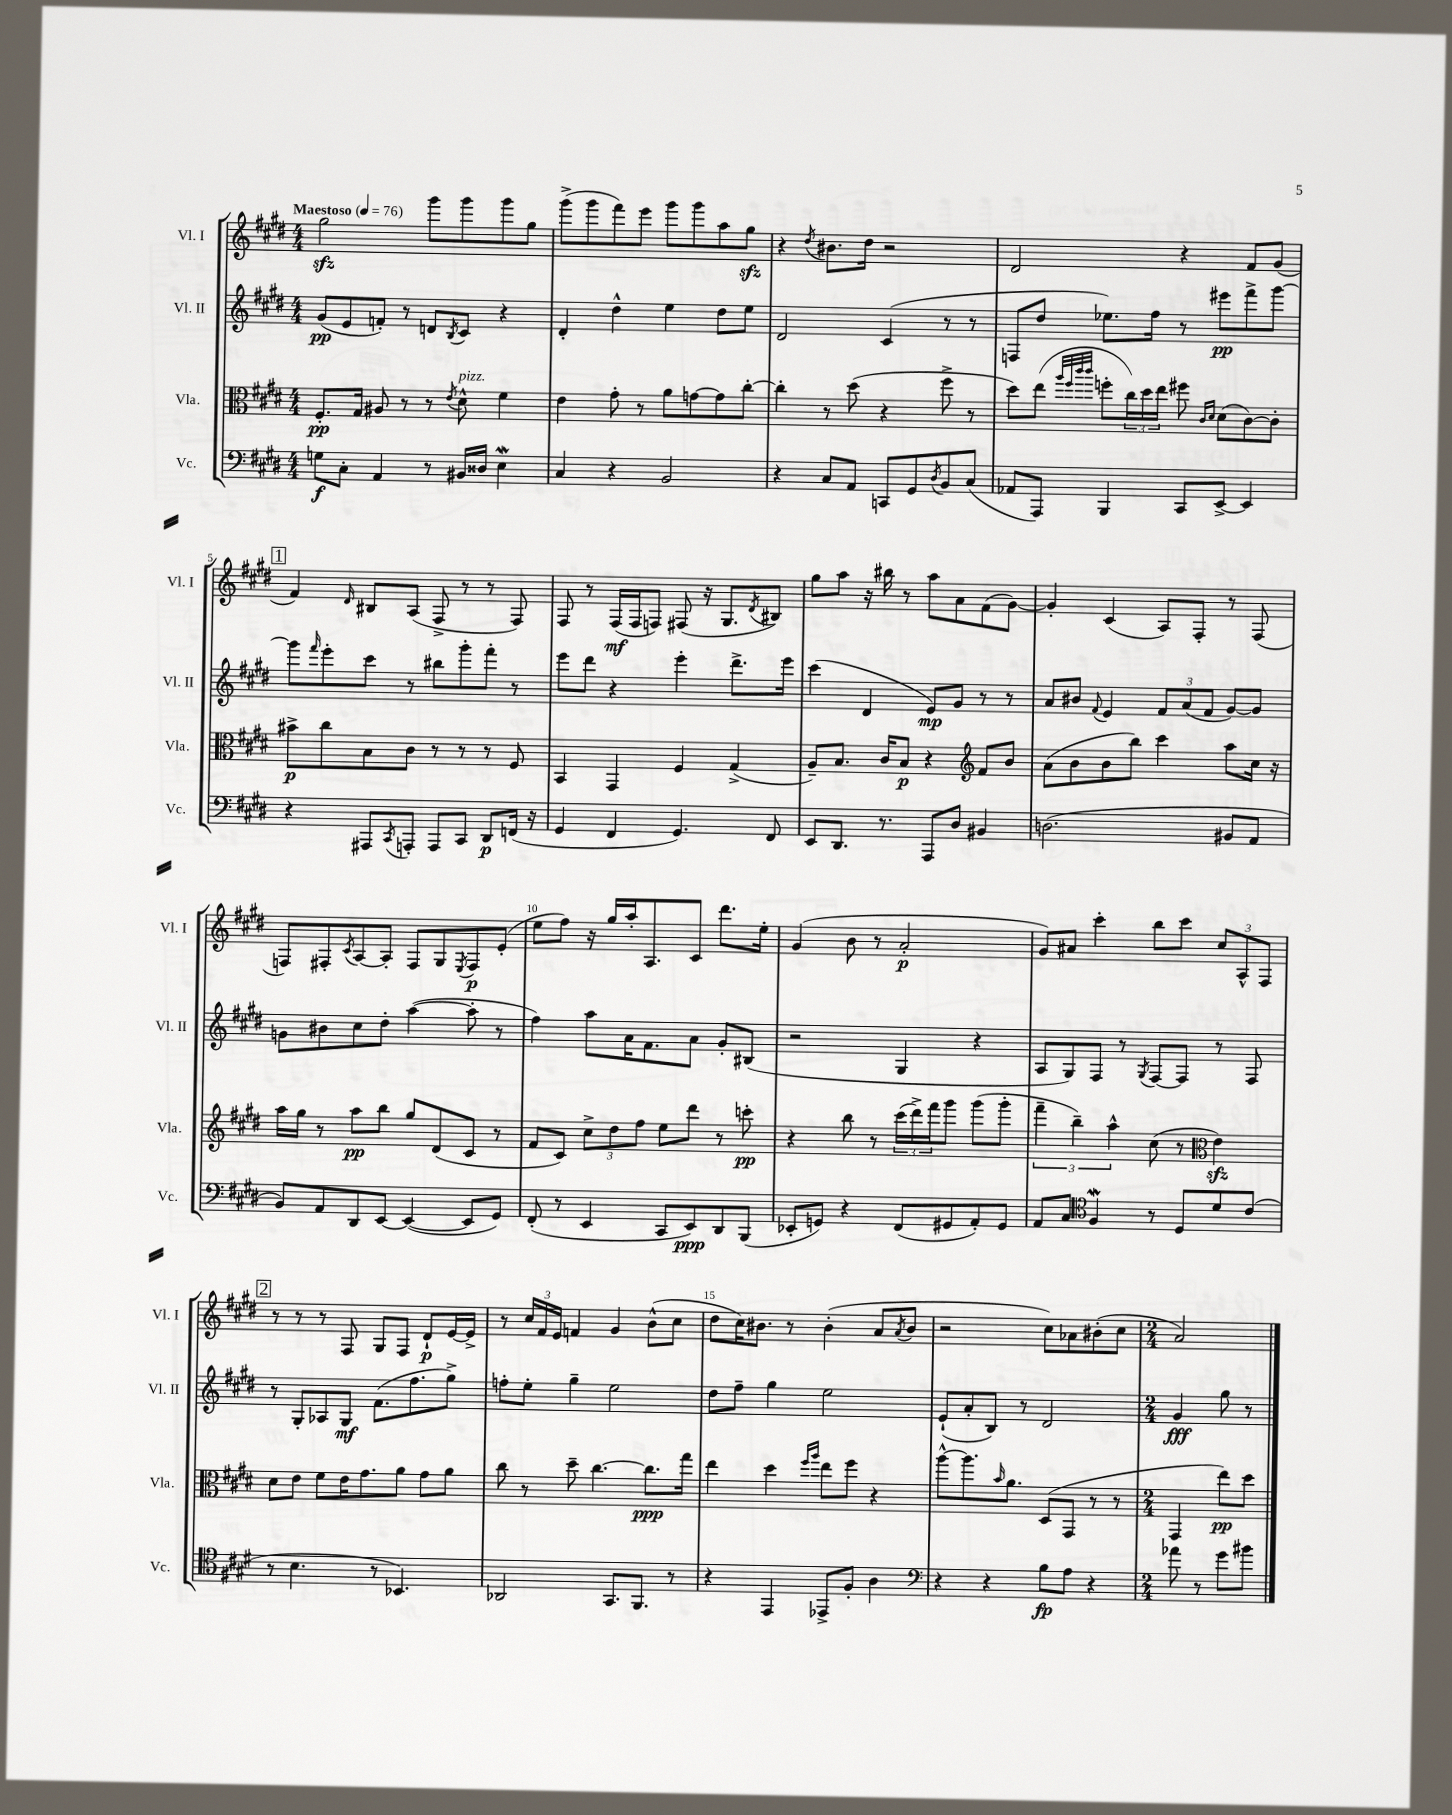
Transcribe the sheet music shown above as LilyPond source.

<<
\new StaffGroup <<
\new Staff = "s0" \with { instrumentName = "Vl. I" shortInstrumentName = "Vl. I" } {
    \clef treble \key e \major \numericTimeSignature \time 4/4 \tempo "Maestoso" 4 = 76
    gis''2\sfz gis'''8 gis'''8 gis'''8 gis''8 |
    gis'''8->( gis'''8 fis'''8) e'''8 gis'''8 gis'''8 a''8 gis''8\sfz |
    r4 \acciaccatura { dis''8 } bis'8. dis''16 r2 |
    dis'2 r4 fis'8 gis'8( |
    \mark \markup { \box "1" } fis'4) \grace { dis'16 } bis8 a8( fis8-> r8 r8 fis8) |
    fis8 r8 fis16\mf( fis16 f8) fis8( r16 gis8. \acciaccatura { dis'8 } bis8) |
    gis''8 a''8 r16 bis''16 r8 a''8 a'8 fis'8( gis'8~) |
    gis'4-. cis'4( a8) fis8-. r8 fis8( |
    f8) fis8-. \acciaccatura { cis'8 } a8~ a8-. fis8 gis8 \acciaccatura { e8 } fis8\p e'8-.( |
    e''8 fis''8) r16 gis''16 a''16-. a8. cis'8 dis'''8. e''16-. |
    gis'4( b'8 r8 a'2-.\p |
    gis'8) ais'8 cis'''4-. b''8 cis'''8 \tuplet 3/2 { cis''8 a8-^ fis8 } |
    \mark \markup { \box "2" } r8 r8 r8 fis8 gis8 fis8 dis'8-!\p e'16~ e'16-> |
    r8 \tuplet 3/2 { cis''16 fis'16 e'16 } f'4 gis'4 b'8-^( cis''8 |
    dis''8 cis''16) bis'8. r8 bis'4-.( a'8 \acciaccatura { a'8 } bis'8 |
    r2 cis''8) aes'8 bis'8-.( cis''8 |
    \numericTimeSignature \time 2/4 a'2) \bar "|." |
}
\new Staff = "s1" \with { instrumentName = "Vl. II" shortInstrumentName = "Vl. II" } {
    \clef treble \key e \major \numericTimeSignature \time 4/4
    gis'8\pp( e'8 f'8-.) r8 d'8 \acciaccatura { b8 } cis'8 r4 |
    dis'4-. dis''4-^ e''4 dis''8 e''8 |
    dis'2 cis'4( r8 r8 |
    f8 dis''8 ees''8.) fis''16 r8 eis'''8\pp fis'''8-> gis'''8~ |
    \mark \markup { \box "1" } gis'''8 \grace { fis'''16 } e'''8-. cis'''8 r8 bis''8 gis'''8-. fis'''8-. r8 |
    e'''8 dis'''8 r4 e'''4-. dis'''8.-> e'''16 |
    cis'''4( dis'4 e'8\mp) gis'8 r8 r8 |
    a'8 bis'8 \appoggiatura { fis'8 } e'4 \tuplet 3/2 { fis'8 a'8( fis'8 } gis'8~) gis'8 |
    g'8 bis'8 cis''8 dis''8-. a''4~( a''8-. r8 |
    fis''4) a''8 a'16 fis'8. a'8 gis'8-. bis8( |
    r2 gis4 r4 |
    a8 gis8) fis8 r8 \acciaccatura { gis8 } fis8~ fis8 r8 fis8 |
    \mark \markup { \box "2" } r8 gis8-. aes8 gis8\mf fis'8.( fis''8. gis''8->) |
    f''8-. e''8-. gis''4-- e''2 |
    dis''8 fis''8-- gis''4 e''2 |
    e'8-!( a'8-. b8) r8 dis'2 |
    \numericTimeSignature \time 2/4 gis'4\fff gis''8 r8 \bar "|." |
}
\new Staff = "s2" \with { instrumentName = "Vla." shortInstrumentName = "Vla." } {
    \clef alto \key e \major \numericTimeSignature \time 4/4
    fis8.-.\pp gis16 ais8 r8 r8 \acciaccatura { e'8 } dis'8-^^\markup { \italic "pizz." } fis'4 |
    e'4 gis'8-. r8 a'8 g'8~ g'8 cis''8~-. |
    cis''4-. r8 dis''8( r4 fis''8-> r8 |
    dis''8) e''8( \grace { a''32 fis''32 cis'''32 cis'''32 } f''8-. \tuplet 3/2 { cis''16) dis''16 e''16 } fis''8 \grace { cis'16 dis'16 } dis'8( cis'8~) cis'8-. |
    \mark \markup { \box "1" } bis'8->\p cis''8 b8 cis'8 r8 r8 r8 fis8 |
    b,4 gis,4 fis4 gis4->( |
    a8--) b8. cis'16 b8\p r4 \clef treble fis'8 b'8 |
    a'8( b'8 b'8 b''8) cis'''4 a''8 cis''16 r16 |
    a''16 gis''16 r8 a''8\pp b''8 gis''8 dis'8( cis'8 r8 |
    fis'8 cis'8) \tuplet 3/2 { cis''8-> dis''8 fis''8 } e''8 dis'''8 r8 c'''8-.\pp |
    r4 b''8 r8 \tuplet 3/2 { cis'''16( dis'''16->) fis'''16 } gis'''8 gis'''8( gis'''8-. |
    \tuplet 3/2 { fis'''4-- b''4--) a''4-^ } cis''8( r8 \clef alto e'4\sfz) |
    \mark \markup { \box "2" } dis'8 e'8 fis'8 e'16 gis'8. a'8 gis'8 a'8 |
    cis''8 r8 dis''8-- cis''4.~ cis''8.\ppp gis''16 |
    e''4 dis''4 \grace { fis''16 a''16 } e''8 fis''8 r4 |
    a''8~-^ a''8. \grace { b'16 } a'8. dis8( gis,8 r8 r8 |
    \numericTimeSignature \time 2/4 gis,4 e''8\pp) dis''8 \bar "|." |
}
\new Staff = "s3" \with { instrumentName = "Vc." shortInstrumentName = "Vc." } {
    \clef bass \key e \major \numericTimeSignature \time 4/4
    g8\f cis8-. a,4 r8 bis,16 disis16 e4\mordent |
    cis4 r4 b,2 |
    r4 cis8 a,8 c,8 gis,8 \acciaccatura { dis8 } b,8 cis8( |
    aes,8 a,,8) b,,4 cis,8 e,8~-> e,4 |
    \mark \markup { \box "1" } r4 ais,,8 \acciaccatura { cis,8 } a,,8-. a,,8 cis,8 dis,8\p f,16( r16 |
    gis,4 fis,4 gis,4.) fis,8 |
    e,8 dis,8. r8. a,,8 dis8 bis,4 |
    d2.( bis,8 a,8 |
    b,8) a,8 dis,8 e,8~ e,4~( e,8 gis,8) |
    fis,8-.( r8 e,4 cis,8 e,8\ppp) dis,8 b,,8( |
    ees,8-. g,8) r4 fis,8( gis,8 a,8-.) gis,8 |
    a,8 cis8 \clef tenor fis4\mordent r8 dis8 dis'8 cis'8( |
    \mark \markup { \box "2" } r8 b4. r8 bes,4.) |
    aes,2 gis,8. fis,8. r8 |
    r4 e,4 ees,8-> fis8-. a4 |
    \clef bass r4 r4 b8\fp a8 r4 |
    \numericTimeSignature \time 2/4 aes'8 r8 gis'8 bis'8 \bar "|." |
}
>>
>>
\layout { \context { \Score \override BarNumber.break-visibility = ##(#f #t #t) barNumberVisibility = #(every-nth-bar-number-visible 5) } }
